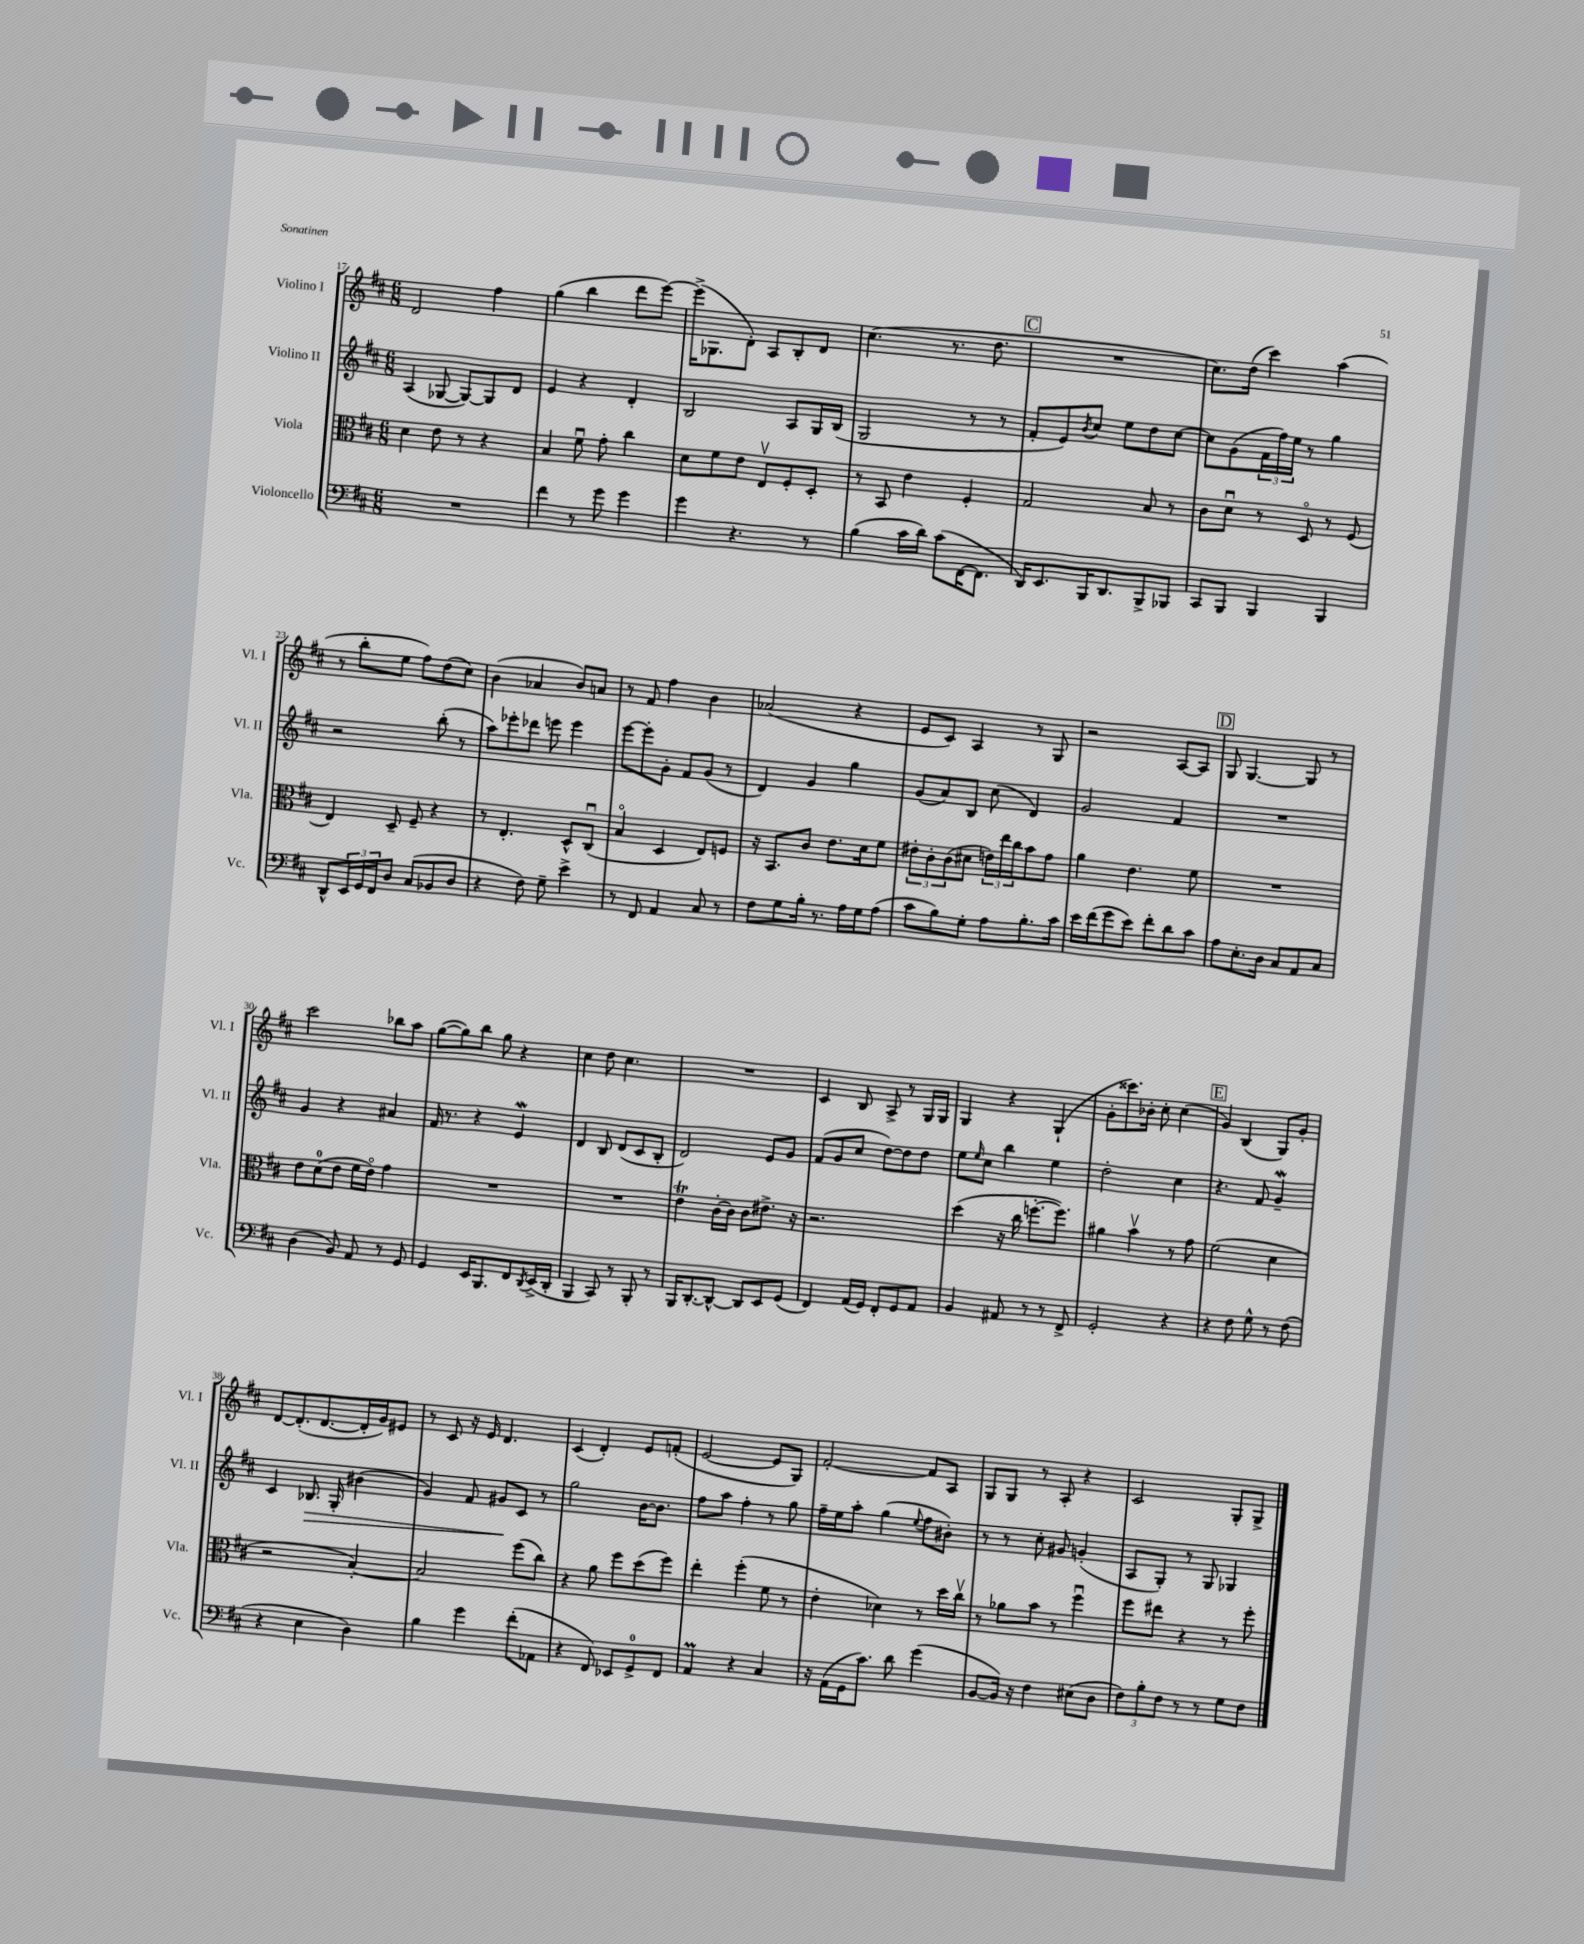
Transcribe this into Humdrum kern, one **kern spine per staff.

**kern	**kern	**kern	**kern
*staff4	*staff3	*staff2	*staff1
*clefF4	*clefC3	*clefG2	*clefG2
*k[f#c#]	*k[f#c#]	*k[f#c#]	*k[f#c#]
*M6/8	*M6/8	*M6/8	*M6/8
2.r	4d\	(4A/	2d/
.	8e\	[8G-/	.
.	8r	8G-/_L)	.
.	4r	8G-/]	4ff#\
.	.	8d/J	.
=	=	=	=
4f#\	4B/	4e/	(4gg\
8r	8f#u\	4r	4bb\
8g\	8g'\	.	.
4g\	4cc#\	4d'/	8ddd\L
.	.	.	[8eee\J)
=	=	=	=
4g\	8d\L	2B/	(16eee^\]LK
.	.	.	8.G-\
.	8f#\	.	.
4.r	8e\J	.	8d'\J)
.	8Ev/L	.	8A/L
.	8F#'/	8A/L	8B'/
8r	8D'/J	16G/L	8d/J
.	.	(16B/JJ	.
=	=	=	=
(4B\	8r	2G/	(4.cc#\
.	8BB/	.	.
16c#\LL	4e\	.	.
16d\JJ)	.	.	.
(8c#\L	.	.	8.r
[16FF#\K	4F#'/	8r	.
8.FF#\]J	.	.	8.dd\
.	.	8r	.
=	=	=	=
16DD/LK)	2G/	8f#'/L	2.r
8.EE/	.	.	.
.	.	8e/)	.
.	.	8qb/	.
16BBB/K	.	8cc#/J	.
8.DD/	.	.	.
.	.	8ee\L	.
8BBB^/	8B/	8dd\	.
8BBB-/J	8r	[8cc#\J	.
=	=	=	=
8CC#/L	8c#\L	8cc#\]L	8.cc#\L)
8BBB/J	8du\J	(8g\	.
.	.	.	(16dd\Jk
4BBB/	8r	24f#\L	4ccc#\)
.	.	24ff#\)	.
.	.	24ee\JJ	.
.	8Do/	8r	.
4BBB/	8r	4gg\	(4aa\
.	(8F#/	.	.
=	=	=	=
8DD^^/L	4E/)	2r	8r
24EE/L	.	.	8bb'\L
24GG/	.	.	.
24FF#/J	.	.	.
8D/J	8D~/	.	8ee\J
(8C#/L	8F#~/	.	8ff#\L)
8BB-/	4r	(8bb'\	(8dd\
8D/J	.	8r	8cc#\J)
=	=	=	=
4r	8r	8aa\L)	(4b\
.	4.E'/	8eee-'\	.
8F#\)	.	8ddd-\J	4a-/
8G~\	.	8eee\	.
4e^\	8D^^/L	4eee\	8b/L)
.	(8C#u/J	.	8a/J
=	=	=	=
8r	4Bo/	[8eee\L	8r
8FF#/	.	8eee'\]	8f#/
4AA/	4D/	8g'\J	4ff#\
.	.	8f#/L	.
8C#/	8E/L)	(8g/J	4b\
8r	8F/J	8r	.
=	=	=	=
8F#\L	16r	4d/)	(2a-/
.	8.BB/L	.	.
8G\	.	.	.
16B'\Jk	8c#/J	4g/	.
8.r	.	.	.
.	8.e\L	.	.
16A\LL	.	4gg\	4r
16G\J	16d\k	.	.
(8A\J	8f#\J	.	.
=	=	=	=
8c#\L	12e#'\L	(8g/L	8e/L
.	12c#'\	.	.
8B\)	.	8a/)	8c#/J)
.	(12c#\	.	.
8G'\J	8d#\J	8B/J	4A/
8A\L	24e\LL)	(8cc#\	.
.	24ee\	.	.
.	24cc#\J	.	.
8.B'\	8b\	4d/)	8r
.	8g\J	.	8G/
16c#\Jk	.	.	.
=	=	=	=
16e\LL	4a\	2g/	2r
(16f#\J	.	.	.
8g\	.	.	.
8e\J)	4.e\	.	.
8f#'\L	.	.	.
8d\	.	4f#/	[8A/L
8c#\J	8f#\	.	8A/]J
=	=	=	=
8A\L	2.r	2.r	8G/
8.E'\	.	.	[4.G/
16D\Jk	.	.	.
8C#/L	.	.	.
8AA/	.	.	8G/]
8C#/J	.	.	8r
=	=	=	=
(4D\	8e\L	4g/	2ccc#\
.	(8d\	.	.
8BB/)	8e\J	4r	.
8AA/	16f#\LL	.	.
.	16eo\JJ)	.	.
8r	4g\	4a#/	8bb-\L
8GG/	.	.	8aa\J
=	=	=	=
4GG/	2.r	16f#/	([8gg\L
.	.	8.r	.
.	.	.	8gg\])
16EE/LK	.	4r	8bb\J
8.BBB/	.	.	.
.	.	.	8gg\
8FF#/	.	4e/	4r
8qDD/	.	.	.
(16EE^/L	.	.	.
16DD'/JJ	.	.	.
=	=	=	=
4BBB/	2.r	4d/	4cc#\
8CC#/)	.	8B/	8dd\
8r	.	(8d/L	4.cc#\
8BBB'/	.	8c#/	.
8r	.	8B'/J	.
=	=	=	=
16BBB/LK	4e\	2d/)	2.r
[8.DD'/	.	.	.
8DD^^/_J	[16c#'\LL	.	.
.	16c#\]JJ	.	.
8DD/]L	8c#\L	.	.
8EE/	8.e#^\J	8e/L	.
(8GG/J	.	8g/J	.
.	16r	.	.
=	=	=	=
4FF#/)	2.r	(8f#/L	4c#/
.	.	8g/	.
(16AA/LL	.	8cc#/J	8B/
16GG/JJ)	.	.	.
8FF#'/L	.	[8dd\L)	8A^/
8GG/	.	8dd\]	8r
8AA/J	.	8dd\J	16G/LL
.	.	.	16G/JJ
=	=	=	=
4BB/	(4dd\	8ee\L	4G/
.	.	16qqee/	.
.	.	8cc#\J	.
8AA#/	16r	4bb\	4r
.	16cc#\	.	.
8r	[8.ff'\L	.	.
8r	.	4ee\	(4G`/
.	8.ff\]J)	.	.
8FF#^/	.	.	.
=	=	=	=
2GG'/	4a#\	2dd'\	8g'\L
.	.	.	8.ccc##\)
.	4bv\	.	.
.	.	.	16b-'\Jk
.	.	.	8cc#'\
4r	8r	4cc#\	(4cc#\
.	8g\	.	.
=	=	=	=
4r	(2f#\	4.r	4g/)
8F#\	.	.	(4B/
8G^^\	.	8f#/	.
8r	4d\	4g~/	8G/L)
(8F#\	.	.	8g'/J
=	=	=	=
4r	2r	4c#/	[8d/L
.	.	.	(8.d'/]
4E\	.	8.B-/	.
.	.	.	[8.d/
.	.	16G'/	.
4D\)	[4B'/)	(4b#\	16d'/]L
.	.	.	16g/J)
.	.	.	8e#/J
=	=	=	=
4B\	2B/]	4g/)	8r
.	.	.	8c#/
4g\	.	8f#/	16r
.	.	.	16e/
.	.	8g#/L	4.d/
(8f#'\L	(8ff#\L	8c#/J	.
8AA-\J	8cc#\J)	8r	.
=	=	=	=
4r	4r	2gg\	(4c#/
8FF#/)	8a\	.	4d'/)
8EE-/L	8ff#\L	.	.
8GG^/	(8dd\	[16b\LK	8e/L
.	.	8.b\]J	.
8FF#/J	8ff#\J)	.	(8f'/J
=	=	=	=
4AA/	4ee'\	8ff#\L	[2e/
.	.	8aa\J	.
4r	(4ff#'\	4ff#'\	.
4C#/	8f#\	8r	8e/]L
.	8r	8gg\	8G/J)
=	=	=	=
16r	4e'\	16ff#~\LL	[2f#'/
(16AA\LL	.	16ee\J	.
16GG\J	.	8aa'\J	.
8.c#\J)	.	.	.
.	4d-\)	(4gg\	.
8d\	.	.	.
.	.	8qqee/	.
(4g\	8r	8ff#\L	8f#/]L
.	16dd\LL	8b#'\J)	8A/J
.	16cc#v\JJ	.	.
=	=	=	=
[8BB/L	8r	8r	8G/L
16BB/]Jk)	8a-\L	8r	8G/J
16r	.	.	.
4F#\	8b\J	8cc#'\	8r
.	8r	8g#/	8A'/
(8E#\L	4ff#u\	(4g'/	4r
8D\J	.	.	.
=	=	=	=
12F#\L)	8ff#\L	8A/L	2c#/
12B'\	.	.	.
.	8ee#\J	8G'/J)	.
12F#\J	.	.	.
8r	4r	8r	.
8r	.	8G/	.
8G\L	8r	4G-/	8G'/L
8F#\J	8ff#'\	.	8G^/J
==	==	==	==
*-	*-	*-	*-
